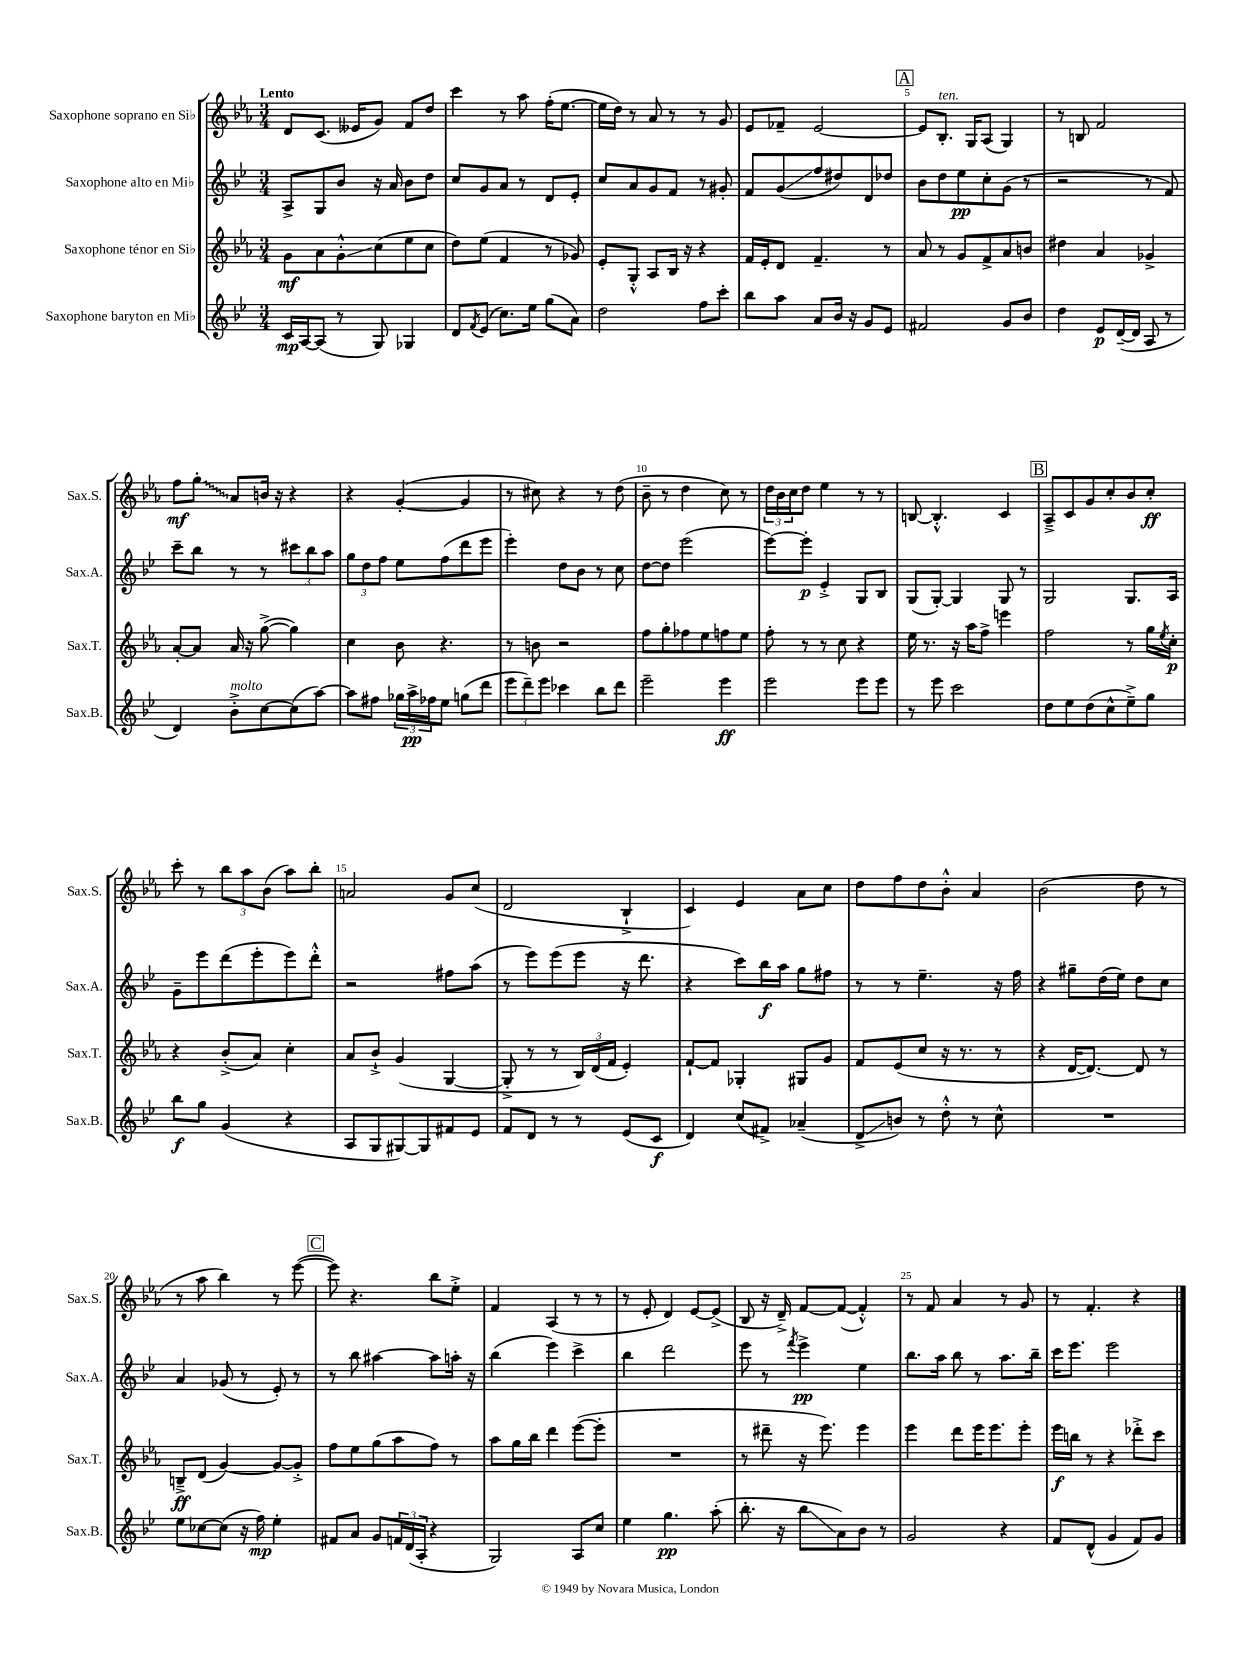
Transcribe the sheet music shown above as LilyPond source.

<<
\new StaffGroup <<
\new Staff = "s0" \with { instrumentName = "Saxophone soprano en Sib" shortInstrumentName = "Sax.S." } {
    \clef treble \key ees \major \numericTimeSignature \time 3/4 \tempo "Lento"
    d'8 c'8.( eeses'16 g'8) f'8 d''8 |
    c'''4 r8 aes''8 f''16-.( ees''8.~ |
    ees''16 d''16) r8 aes'8 r8 r8 g'8 |
    ees'8 fes'8-- ees'2~ |
    \mark \markup { \box "A" } ees'8 bes8.-.^\markup { \italic "ten." } g16 aes8( g4) |
    r8 b8 f'2 |
    f''8\mf \once \override Glissando.style = #'zigzag g''8-.\glissando aes'8 b'16 r16 r4 |
    r4 g'4~-.( g'4 |
    r8 cis''8) r4 r8 d''8( |
    bes'8-- r8 d''4 c''8) r8 |
    \tuplet 3/2 { d''16 bes'16 c''16 } d''8 ees''4 r8 r8 |
    b8~ b4.-.-^ c'4 |
    \mark \markup { \box "B" } aes8---> c'8 g'8 c''8-. bes'8 c''8-.\ff |
    c'''8-. r8 \tuplet 3/2 { bes''8 aes''8 bes'8( } aes''8) bes''8-. |
    a'2 g'8 c''8( |
    d'2 bes4-!-> |
    c'4) ees'4 aes'8 c''8 |
    d''8 f''8 d''8 bes'8-.-^ aes'4 |
    bes'2( d''8 r8 |
    r8 aes''8 bes''4) r8 ees'''8~( |
    \mark \markup { \box "C" } ees'''8) r4. bes''8 ees''8-.-> |
    f'4 aes4( r8 r8 |
    r8 ees'8-. d'4) ees'8~ ees'8->( |
    bes8 r16 d'16--->) f'8~ f'8~( f'4-.-^) |
    r8 f'8 aes'4 r8 g'8 |
    r8 f'4.-. r4 \bar "|." |
}
\new Staff = "s1" \with { instrumentName = "Saxophone alto en Mib" shortInstrumentName = "Sax.A." } {
    \clef treble \key bes \major \numericTimeSignature \time 3/4
    a8-> g8 bes'8 r16 a'16 bes'8 d''8 |
    c''8 g'8 a'8 r8 d'8 ees'8-. |
    c''8 a'8 g'8 f'8 r8 gis'8-. |
    f'8 g'8\glissando( f''8 dis''8) d'8 des''8 |
    \mark \markup { \box "A" } bes'8 d''8 ees''8\pp c''8-. g'8( r8 |
    r2 r8 f'8) |
    c'''8-- bes''8 r8 r8 \tuplet 3/2 { cis'''8 bes''8 a''8 } |
    \tuplet 3/2 { g''8 d''8 f''8 } ees''8 f''8( d'''8 ees'''8 |
    ees'''4-.) d''8 bes'8 r8 c''8 |
    d''8~ d''8 ees'''2( |
    ees'''8~) ees'''8-.\p ees'4-.-> g8 bes8 |
    g8( g8~-.) g4 g8 r8 |
    \mark \markup { \box "B" } g2 g8. a16 |
    g'8-- ees'''8 d'''8( ees'''8-. ees'''8) d'''8-.-^ |
    r2 fis''8 a''8( |
    r8 ees'''8) ees'''8( ees'''8 r16 d'''8. |
    r4 c'''8) bes''16\f a''16 g''8 fis''8 |
    r8 r8 ees''4.-- r16 f''16 |
    r4 gis''8-- d''16( ees''16) d''8 c''8 |
    a'4 ges'8( r8 ees'8-.) r8 |
    \mark \markup { \box "C" } r8 bes''8 ais''4~ ais''8 a''16-. r16 |
    bes''4( ees'''4) c'''4-> |
    bes''4 d'''2 |
    ees'''8 r8 \acciaccatura { f'''8 } ees'''4->\pp ees''4 |
    bes''8. a''16 bes''8 r8 a''8. bes''16-- |
    c'''16 ees'''8. ees'''2 \bar "|." |
}
\new Staff = "s2" \with { instrumentName = "Saxophone ténor en Sib" shortInstrumentName = "Sax.T." } {
    \clef treble \key ees \major \numericTimeSignature \time 3/4
    g'8\mf aes'8 g'8-.-^\glissando c''8( ees''8 c''8 |
    d''8) ees''8( f'4 r8 ges'8) |
    ees'8-. g8-.-^ aes8 bes16 r16 r4 |
    f'16 ees'16-. d'8 f'4.-- r8 |
    \mark \markup { \box "A" } aes'8 r8 g'8 f'8-> aes'8 b'8 |
    dis''4 aes'4 ges'4-> |
    aes'8~-. aes'8 aes'16 r16 g''8~->( g''4) |
    c''4 bes'8 r4. |
    r8 b'8 r2 |
    f''8 g''8-. fes''8 ees''8 f''8 ees''8 |
    f''8-. r8 r8 c''8 r4 |
    ees''16 r8. r16 aes''16 f''8-> e'''4 |
    \mark \markup { \box "B" } f''2 r8 g''16 \acciaccatura { ees''8 } c''16-.\p |
    r4 bes'8-.->( aes'8) c''4-. |
    aes'8 bes'8-!-> g'4( g4~ |
    g8-.-> r8 r8 \tuplet 3/2 { bes16) d'16( f'16 } ees'4-.) |
    f'8~-! f'8 ges4-. gis8 g'8 |
    f'8 ees'8( c''8 r16 r8. r8 |
    r4 d'16~ d'8.~) d'8 r8 |
    b8--->\ff d'8( g'4~) g'8~ g'8-.-> |
    \mark \markup { \box "C" } f''8 ees''8 g''8( aes''8 f''8) r8 |
    aes''8 g''16 bes''16 d'''4 ees'''8~( ees'''8-. |
    R2. |
    r8 dis'''8-- r16 ees'''8.) ees'''4 |
    ees'''4 d'''8 ees'''16 ees'''8. ees'''8-. |
    ees'''16\f b''16 r8 r4 des'''8-.-> c'''8 \bar "|." |
}
\new Staff = "s3" \with { instrumentName = "Saxophone baryton en Mib" shortInstrumentName = "Sax.B." } {
    \clef treble \key bes \major \numericTimeSignature \time 3/4
    c'16\mp a16~ a8( r8 g8) ges4 |
    d'8 \acciaccatura { f'8 } ees'8( c''8.) ees''16 g''8( a'8) |
    d''2 f''8 c'''8-. |
    bes''8 a''8 a'8 bes'16 r16 g'8 ees'8 |
    \mark \markup { \box "A" } fis'2 g'8 bes'8 |
    d''4 ees'8\p d'16~--( d'16 a8 r8 |
    d'4) bes'8-.->^\markup { \italic "molto" } c''8~ c''8( a''8~) |
    a''8 fis''8 \tuplet 3/2 { ges''16 a''16->\pp fes''16 } ees''8 g''8( d'''8 |
    \tuplet 3/2 { ees'''8 d'''8--) ees'''8 } ces'''4 bes''8 d'''8 |
    ees'''2-- ees'''4\ff |
    ees'''2 ees'''8 ees'''8 |
    r8 ees'''8 c'''2 |
    \mark \markup { \box "B" } d''8 ees''8 d''8( c''8-^ ees''8--->) g''8 |
    bes''8\f g''8 g'4( r4 |
    a8 g8 gis8~) gis8 fis'8 ees'8 |
    f'8 d'8 r8 r8 ees'8( c'8\f |
    d'4) c''8( fis'8->) aes'4--( |
    d'8->\glissando b'8) r8 d''8-.-^ r8 c''8-^ |
    R2. |
    ees''8 ces''8~ ces''8( r16 f''16\mp) ees''4-. |
    \mark \markup { \box "C" } fis'8 a'8 g'8 \tuplet 3/2 { f'16 d'16( a16-. } r4 |
    g2) a8 c''8 |
    ees''4 g''4.\pp a''8-.( |
    bes''8.-. r16 bes''8\glissando a'8) bes'8 r8 |
    g'2 r4 |
    f'8 d'8-^( g'4 f'8) g'8 \bar "|." |
}
>>
>>
\layout { \context { \Score \override BarNumber.break-visibility = ##(#f #t #t) barNumberVisibility = #(every-nth-bar-number-visible 5) } }
